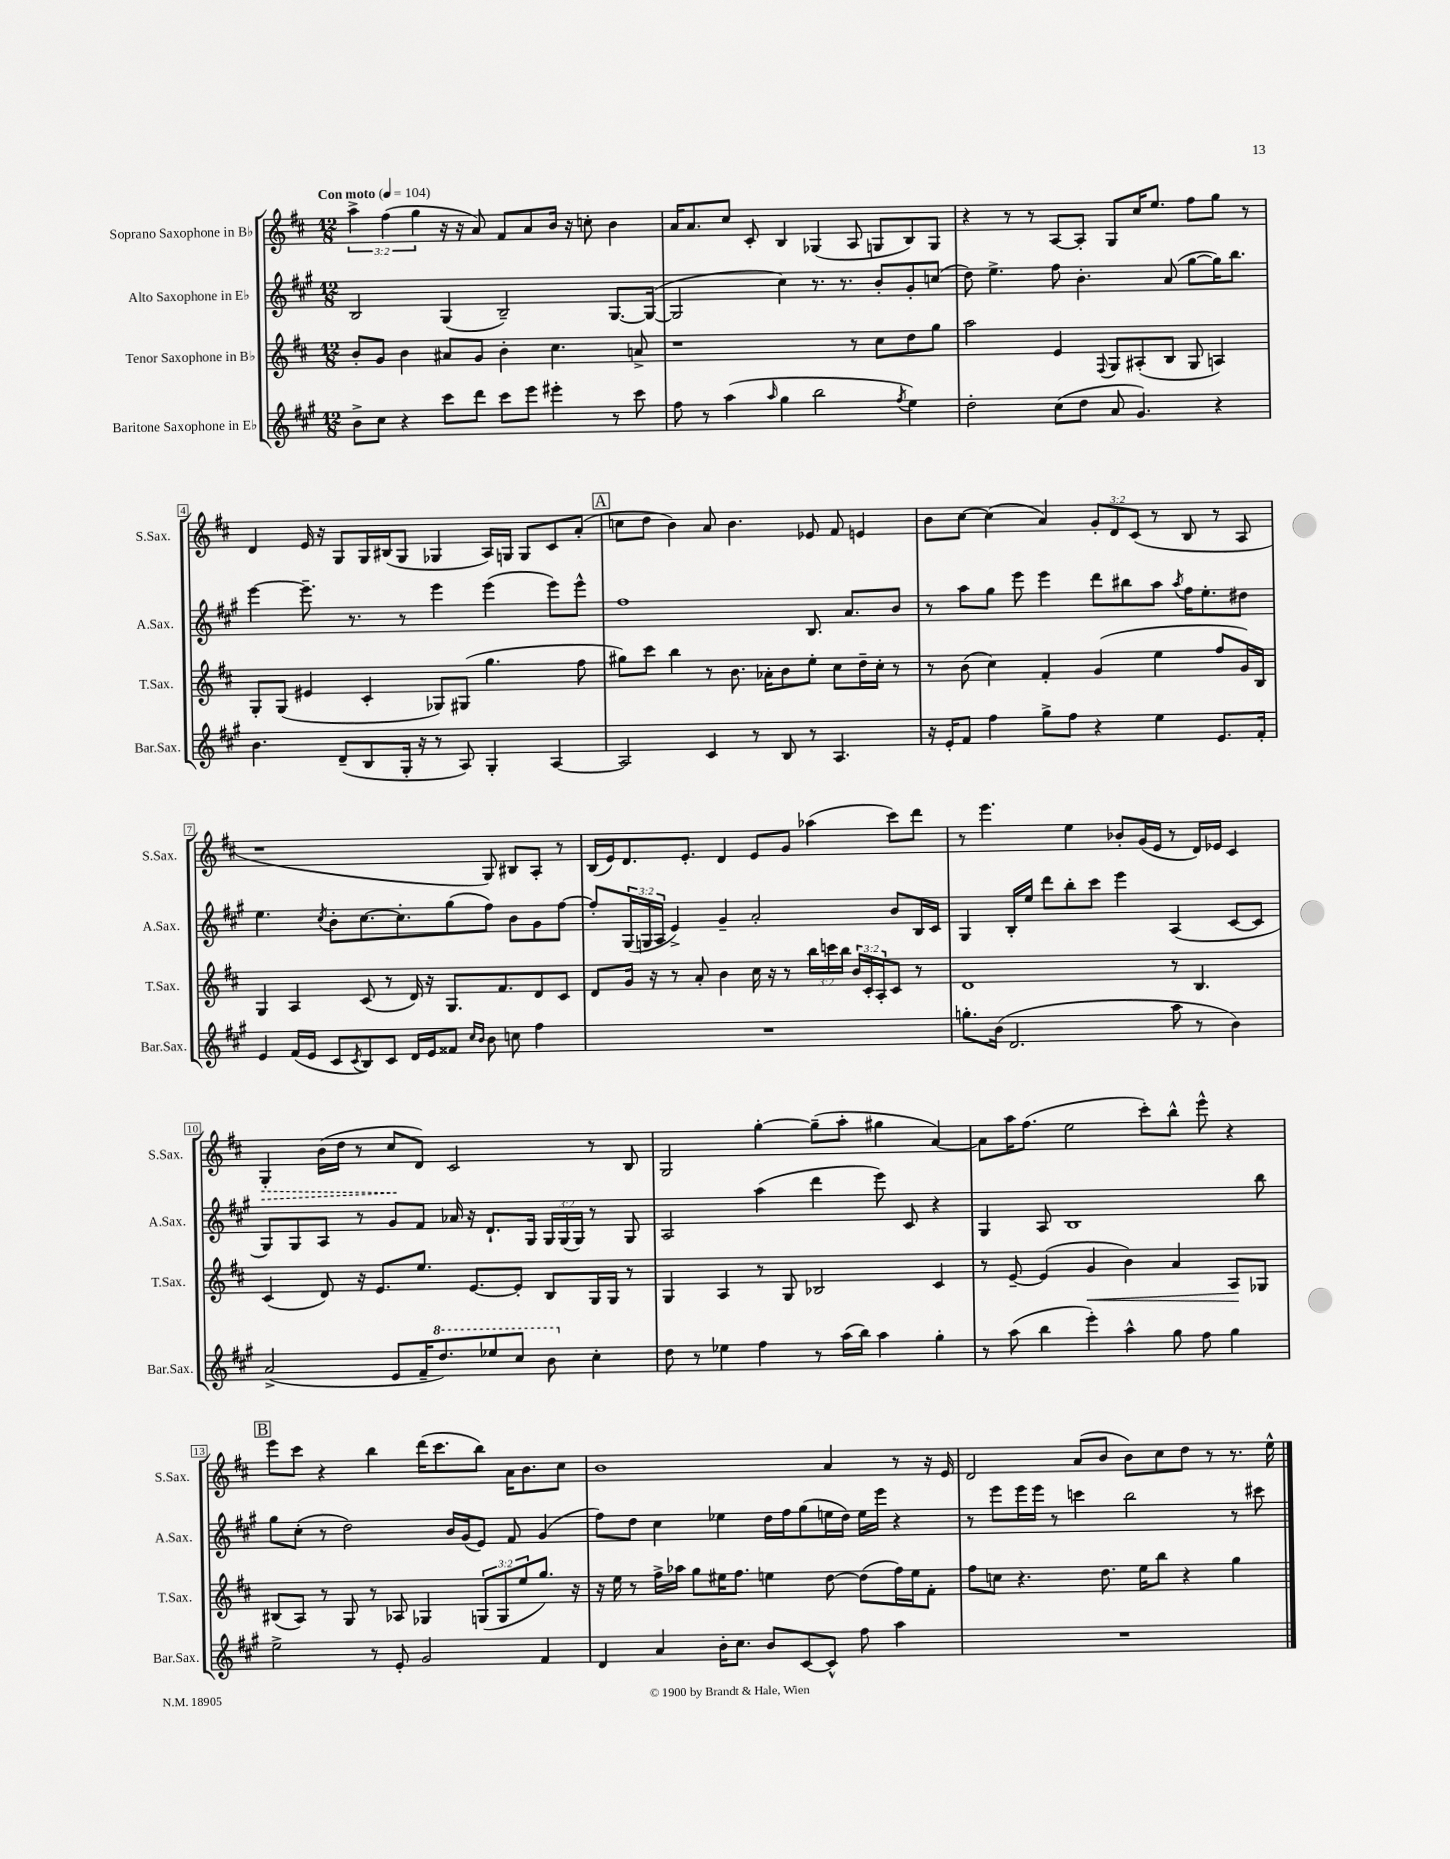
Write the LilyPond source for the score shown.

<<
\new StaffGroup <<
\new Staff = "s0" \with { instrumentName = "Soprano Saxophone in Bb" shortInstrumentName = "S.Sax." } {
    \clef treble \key d \major \numericTimeSignature \time 12/8 \override Staff.TupletNumber.text = #tuplet-number::calc-fraction-text \tempo "Con moto" 4 = 104
    \tuplet 3/2 { a''4-> fis''4( g''4 } r16 r16 a'8) fis'8 a'8 b'16 r16 c''8-. b'4 |
    a'16 a'8. cis''8 cis'8-. b4 ges4( a8 g8 b8) g8 |
    r4 r8 r8 a8~ a8-. g8 cis''16 e''8. fis''8 g''8 r8 |
    d'4 e'16 r16 g8 g16 bis16( g8 ges4 a16) g16 g8 cis'8 a'8-.( |
    \mark \markup { \box "A" } c''8 d''8 b'4) a'8 b'4. ees'8 fis'8 e'4 |
    b'8 cis''8~ cis''4( a'4) \tuplet 3/2 { g'8-. d'8 cis'8( } r8 b8 r8 a8 |
    r1 g8) bis8 a8-. r8 |
    b16( e'16) d'8. e'8.-. d'4 e'8 g'8 aes''4( cis'''8) d'''8 |
    r8 e'''4. e''4 bes'8-. g'16( e'16 r8 d'16) ees'16 cis'4 |
    \once \override Hairpin.style = #'dashed-line g4-.\> b'16( d''16 r8 cis''8\! d'8) cis'2 r8 b8 |
    g2 g''4~-. g''8--( a''8-. gis''4 a'4~) |
    a'8 a''16 fis''8.( e''2 cis'''8-.) b''8-^ e'''8-^ r4 |
    \mark \markup { \box "B" } e'''8 cis'''8 r4 b''4 d'''16( cis'''8. b''8) a'16 b'8. cis''8 |
    b'1 a'4 r8 r16 e'16 |
    d'2 a'8( b'8 b'8) cis''8 d''8 r8 r8. e''16-^ \bar "|." |
}
\new Staff = "s1" \with { instrumentName = "Alto Saxophone in Eb" shortInstrumentName = "A.Sax." } {
    \clef treble \key a \major \numericTimeSignature \time 12/8 \override Staff.TupletNumber.text = #tuplet-number::calc-fraction-text
    b2 gis4( b2--) gis8.~ gis16~( |
    gis2 cis''4) r8. r8. b'8-. gis'8-. c''8( |
    d''8) e''4.-> fis''8 b'4.-. a'8( gis''8~ gis''16) b''8. |
    e'''4~ e'''8.-- r8. r8 e'''4 e'''4( e'''8) e'''8-^ |
    \mark \markup { \box "A" } fis''1 b8. a'8. b'8 |
    r8 a''8 gis''8 e'''8 e'''4 d'''8 bis''8 a''8 \acciaccatura { a''8 } fis''16 e''8.-. dis''8 |
    e''4. \acciaccatura { cis''8 } b'8-. cis''8.~ cis''8.-. gis''8( fis''8) b'8 gis'8 fis''8~ |
    fis''8-. \tuplet 3/2 { gis16( g16 a16 } e'4->) gis'4-- a'2-. b'8 b16 cis'16 |
    gis4 b16-. e''16 d'''8 b''8-. cis'''8 e'''4 a4( cis'8~ cis'8 |
    gis8) gis8 a8 r8 gis'8 fis'8 aes'16 r16 d'8.-! gis16 \tuplet 3/2 { gis16 gis16( gis16) } r8 gis8 |
    a2 a''4( d'''4 e'''8) cis'8 r4 |
    gis4 a8 b1 b''8 |
    \mark \markup { \box "B" } gis''8 cis''8-.( r8 d''2) b'16 gis'16( e'8) fis'8 gis'4( |
    fis''8) d''8 cis''4 ees''4 d''16 fis''16 gis''8( e''16 d''16) e''16 e'''16 r4 |
    r8 e'''8 e'''16 e'''16 r8 c'''4 b''2 r8 cis'''8 \bar "|." |
}
\new Staff = "s2" \with { instrumentName = "Tenor Saxophone in Bb" shortInstrumentName = "T.Sax." } {
    \clef treble \key d \major \numericTimeSignature \time 12/8 \override Staff.TupletNumber.text = #tuplet-number::calc-fraction-text
    b'8-. g'8 b'4 ais'8 g'8 b'4-. cis''4. a'8-> |
    r1 r8 cis''8 d''8 g''8 |
    a''2 e'4 \appoggiatura { fis8 } g8 ais8-.( b8 g8 a4) |
    g8-. g8( eis'4 cis'4-. ges8) gis8( g''4. fis''8 |
    \mark \markup { \box "A" } gis''8) cis'''8 b''4 r8 b'8. aes'16-. b'8 e''8-. cis''8 d''16-- cis''16-. r8 |
    r8 b'8( cis''4) fis'4-. g'4( e''4 fis''8 g'16) b16 |
    g4 a4 cis'8( r8 d'16) r16 g8. fis'8. d'8 cis'8 |
    d'8 g'16 r16 r8 a'8-. b'4 cis''16 r16 r8 \tuplet 3/2 { b''16 c'''16 b''16 } \tuplet 3/2 { b'16 cis'16-. a16-. } cis'8 r8 |
    d'1 r8 b4. |
    cis'4( d'8) r16 e'8. e''8. e'8.~ e'8-. b8 g16 g16 r8 |
    g4 a4 r8 g8 bes2 cis'4 |
    r8 e'8~-- e'4( g'4\< b'4) a'4 a8\! ges8 |
    \mark \markup { \box "B" } bis8( a8) r8 g8 r8 aes8 ges4 \tuplet 3/2 { g8( g8 e''8 } g''8.) r16 |
    r16 e''16 r8 fis''16-> aes''16 g''8 eis''16 fis''8. e''4 d''8~ d''8( fis''16) e''16 fis'8-. |
    fis''8 c''8 r4. d''8. e''16 b''8 r4 g''4 \bar "|." |
}
\new Staff = "s3" \with { instrumentName = "Baritone Saxophone in Eb" shortInstrumentName = "Bar.Sax." } {
    \clef treble \key a \major \numericTimeSignature \time 12/8
    b'8-> cis''8 r4 cis'''8 d'''8 cis'''8 e'''8 eis'''4-. r8 cis'''8 |
    fis''8 r8 a''4( \grace { a''16 } gis''4 b''2 \acciaccatura { fis''8 } e''4) |
    d''2-. cis''8( d''8 a'8 gis'4.) r4 |
    b'4. d'8--( b8 gis16-. r16 r8 a8) gis4-. a4~ |
    \mark \markup { \box "A" } a2 cis'4 r8 b8 r8 a4. |
    r16 e'16-. fis'8 fis''4 gis''8-> fis''8 r4 e''4 e'8. fis'16-. |
    e'4 fis'16( e'16 cis'8 \acciaccatura { cis'8 } b8) cis'8 d'16 e'16 fisis'8 \grace { cis''16 b'16 } b'8 c''8 fis''4 |
    R1. |
    g''8.-. b'16( d'2. a''8 r8 b'4) |
    a'2->( e'8 fis'16-- \ottava #1 d'''8.) ees'''8 cis'''8 b''8 \ottava #0 cis''4-. |
    d''8 r8 ees''4 fis''4 r8 a''16( b''16) a''4 gis''4-. |
    r8 a''8( b''4 e'''4-.) a''4-^ gis''8 fis''8 gis''4 |
    \mark \markup { \box "B" } e''2-> r8 e'8-. gis'2 fis'4 |
    d'4 a'4 b'16-. cis''8. b'8 cis'8~ cis'8-^ fis''8 a''4 |
    R1. \bar "|." |
}
>>
>>
\layout { \context { \Score \override BarNumber.stencil = #(make-stencil-boxer 0.1 0.3 ly:text-interface::print) } }
